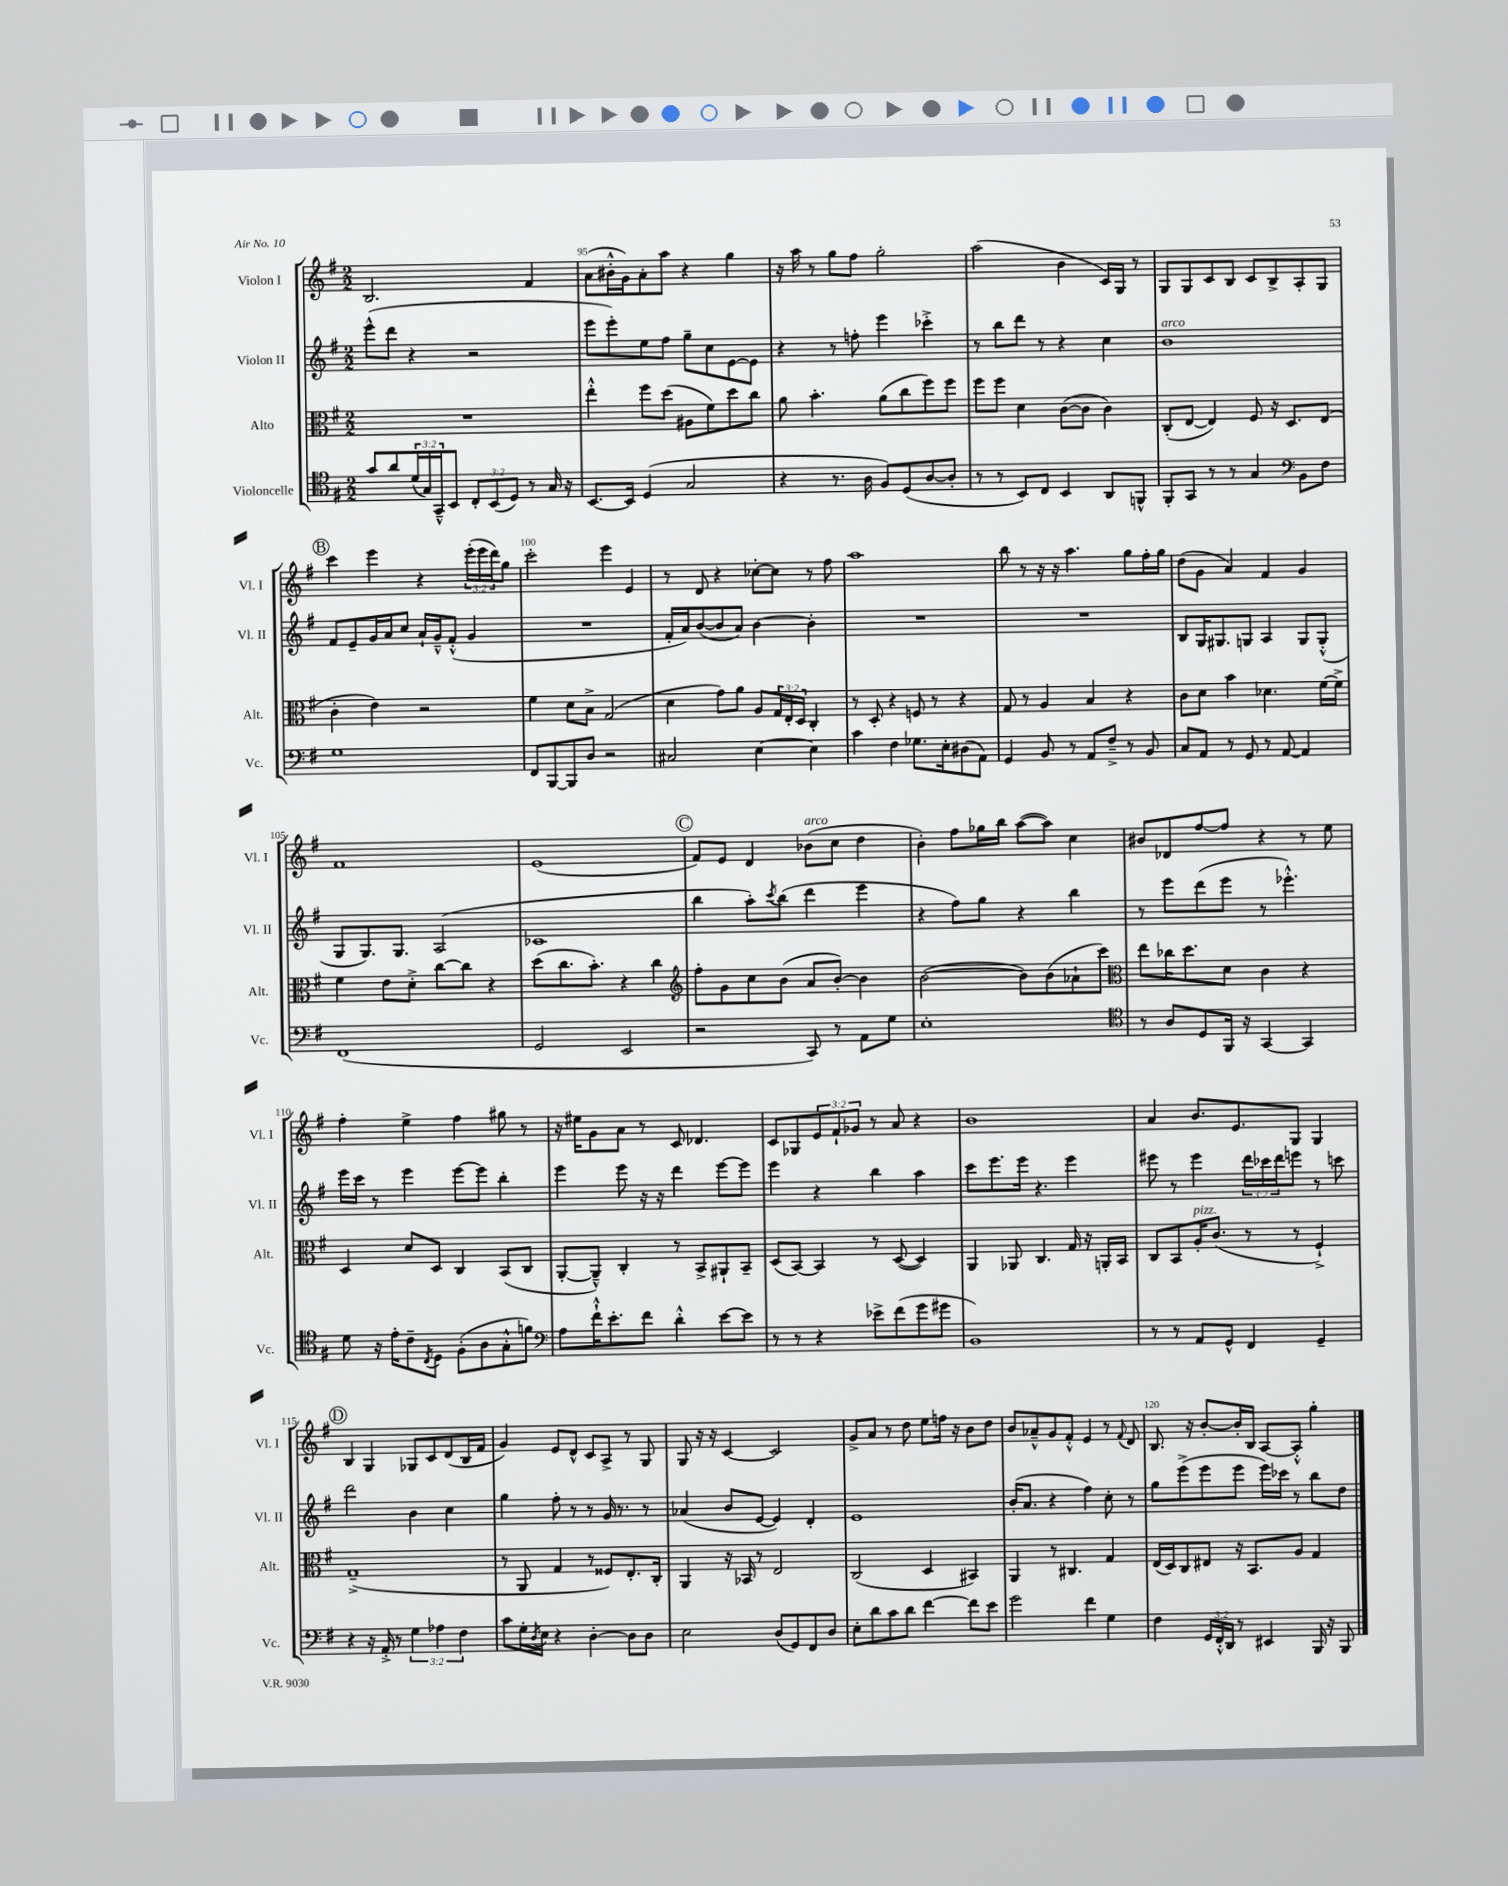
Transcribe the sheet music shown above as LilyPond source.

<<
\new StaffGroup <<
\new Staff = "s0" \with { instrumentName = "Violon I" shortInstrumentName = "Vl. I" } {
    \clef treble \key g \major \numericTimeSignature \time 2/2 \override Staff.TupletNumber.text = #tuplet-number::calc-fraction-text
    b2. fis'4 |
    a'8( bis'16-.-^ g'16) a'8-. a''8 r4 g''4 |
    r16 a''16 r8 g''8 fis''8 g''2-. |
    a''2( b'4 c'16) g16 r8 |
    g8 g8 c'8 b8 c'8 b8-> a8-. g8 |
    \mark \markup { \circle "B" } c'''4 e'''4 r4 \tuplet 3/2 { e'''16-.( e'''16 d'''16) } g''8 |
    c'''2-. e'''4 e'4 |
    r8 d'8 r4 ces''8~-. ces''8 r8 fis''8 |
    a''1 |
    b''8 r8 r16 r16 a''4. g''8 fis''16-. g''16 |
    d''8( g'8 a'4) fis'4 g'4 |
    fis'1 |
    e'1( |
    \mark \markup { \circle "C" } fis'8) e'8 d'4 bes'8^\markup { \italic "arco" }( c''8 d''4 |
    b'4-.) fis''8 ges''16 b''16 a''8~( a''8) c''4 |
    bis'8 des'8 fis''8~ fis''8 r4 r8 e''8 |
    fis''4-. e''4-> fis''4 gis''8 r8 |
    r16 eis''16 g'8 a'8 r8 c'8 des'4. |
    c'8 ges8 \tuplet 3/2 { e'8 fis'8-! ges'8 } r8 a'8 r4 |
    b'1 |
    a'4 b'8. e'8. g8 g4 |
    \mark \markup { \circle "D" } b4 g4 ges8 c'8 d'8( b16 fis'16 |
    g'4) e'8 d'8-^ c'8 a8-> r8 g8 |
    g8 r16 r16 c'4~ c'2 |
    g'8-> a'8 r8 d''8 e''8 f''16 r16 b'8 d''8 |
    b'8 aes'8---^ g'8 fis'8-.-^ e'4 r8 \appoggiatura { fis'8 } d'8 |
    b8. r16 b'8~-. b'16-. b16 a8~ a8-.-^ g''4-. \bar "|." |
}
\new Staff = "s1" \with { instrumentName = "Violon II" shortInstrumentName = "Vl. II" } {
    \clef treble \key g \major \numericTimeSignature \time 2/2 \override Staff.TupletNumber.text = #tuplet-number::calc-fraction-text
    e'''8-^( d'''8 r4 r2 |
    e'''8 e'''8-.) e''8 fis''8 g''8-- c''8 e'8~ e'8 |
    r4 r8 f''8-. e'''4 ces'''4-.-> |
    r8 b''8 d'''8 r8 r4 c''4 |
    b'1^\markup { \italic "arco" } |
    \mark \markup { \circle "B" } fis'8 e'8-- g'16 a'16 c''8 a'16-! g'16---^ fis'8-.-^( g'4 |
    R1 |
    fis'16-. a'16) b'8~( b'8 a'8) b'4~ b'4-. |
    R1 |
    R1 |
    b8 g16 gis8. g8 a4 g8 g8-.-^( |
    g8 g8.) g8. a2( |
    ces'1 |
    \mark \markup { \circle "C" } b''4 a''8-.) \acciaccatura { c'''8 } b''8( d'''4 e'''4 |
    r4 fis''8) g''8 r4 b''4 |
    r8 e'''8 d'''8( e'''8 r8 ees'''4.-.-^) |
    e'''16 c'''16 r8 e'''4 e'''8~ e'''8 b''4-. |
    e'''4 e'''8 r16 r16 d'''4 e'''8~ e'''8 |
    e'''4 r4 b''4 a''4 |
    c'''8 e'''8. e'''16 r4. e'''4 |
    eis'''8 r8 eis'''4 \tuplet 3/2 { d'''16 ces'''16 d'''16 } e'''8 r8 c'''8 |
    \mark \markup { \circle "D" } d'''2 b'4 c''4 |
    g''4 fis''8-. r8 r8 g'16 r8. r8 |
    aes'4( b'8 e'8~ e'4) d'4-. |
    e'1 |
    b'16-.( a'8. r4 fis''4) c''8-. r8 |
    g''8 e'''8->( e'''8 e'''8 e'''16) ces'''16 r8 b''8 d''8 \bar "|." |
}
\new Staff = "s2" \with { instrumentName = "Alto" shortInstrumentName = "Alt." } {
    \clef alto \key g \major \numericTimeSignature \time 2/2 \override Staff.TupletNumber.text = #tuplet-number::calc-fraction-text
    R1 |
    e''4-.-^ fis''8 d''8( ais8 fis'8) d''8 c''8 |
    a'8 b'4.-. a'8( c''8 fis''8) fis''8 |
    fis''8 fis''8 d'4 c'8~( c'8 c'4) |
    c8-.( e8~ e4) fis8 r16 d8. e8( |
    \mark \markup { \circle "B" } c'4-. e'4) r2 |
    fis'4 d'8 b8-> g2( |
    d'4 g'8) a'8 a8 \tuplet 3/2 { g16 e16-. d16 } c4-. |
    r8 d8-. r4 f8 r8 r4 |
    g8 r8 a4 b4 r4 |
    c'8 d'8 b'4 des'4. fis'16~ fis'16-> |
    fis'4 e'8 d'8-.-> c''8~ c''8 r4 |
    d''8( c''8. b'8.-.) r4 c''4 |
    \mark \markup { \circle "C" } \clef treble fis''8-. g'8 c''8 b'8( a'8 b'8~-.) b'4 |
    b'2~( b'8) b'8( aes'8-! c'''8) |
    \clef alto e''8 ces''16 d''8. d'8 c'4 r4 |
    d4 d'8 d8 c4 b,8( c8 |
    a,8~-. a,8---^) c4-. r8 b,8-> ais,8-! b,8-- |
    d8( b,8~) b,4 r8 d8~( d4) |
    a,4 aes,8 c4. g16 r16 a,16-. b,16 |
    c8 b,8 a16-.^\markup { \italic "pizz." } c'8.( r8 r8 fis4-!->) |
    \mark \markup { \circle "D" } g1--->( |
    r8 a,8 g4 r8 fisis8) e8.-. c16-. |
    a,4 r16 bes,16 r8 e2 |
    c2( d4 bis,4) |
    a,4 r8 cis4. g4 |
    e16( d16) c8 eis8 r16 b,8. a8 g4 \bar "|." |
}
\new Staff = "s3" \with { instrumentName = "Violoncelle" shortInstrumentName = "Vc." } {
    \clef tenor \key g \major \numericTimeSignature \time 2/2 \override Staff.TupletNumber.text = #tuplet-number::calc-fraction-text
    g'8 a'8 \tuplet 3/2 { d'16( g16) g,16---^ } b,8 \tuplet 3/2 { c8-. b,8( d8) } r8 g16 r16 |
    b,8.~ b,16 d4( g2 |
    r4 r8. a16 fis8) d8( a8~ a8-. |
    r8 r8 b,8) c8 b,4 a,8 f,8-^ |
    fis,8-. g,8 r8 r8 g4 \clef bass b,8 fis8 |
    \mark \markup { \circle "B" } g1 |
    fis,8 b,,8~ b,,8 d8 r2 |
    cis2 e4~ e4 |
    c'4 fis4 ges8. e16-. dis8( a,8) |
    g,4 b,8 r8 a,8 fis8---> r8 b,8 |
    c8 a,8 r8 g,8 r8 a,8~ a,4 |
    fis,1( |
    g,2 e,2 |
    \mark \markup { \circle "C" } r2 c,8) r8 a,8 g8 |
    e1-. |
    \clef tenor r8 a8 d8 fis,16 r16 g,4~ g,4 |
    d'8 r16 e'16-. c'8-- \acciaccatura { c8 } d8 fis8-.( a8 g8-.-^ f'8) |
    \clef bass a8 fis'16-!-^ e'8.-. fis'8 d'4-.-^ e'8~ e'8 |
    r8 r8 r4 ees'8-> fis'8( g'8 gis'8 |
    b,1) |
    r8 r8 a,8 g,8-^ fis,4 g,4-- |
    \mark \markup { \circle "D" } r4 r16 a,16-.-> r8 \tuplet 3/2 { g4 aes4 fis4 } |
    c'8 g16-. \acciaccatura { d8 } e16 r4 d4~-. d8 d8 |
    e2 d8( g,8) fis,8 d8 |
    e8-. d'8 c'8 d'8 fis'4~ fis'8 e'8 |
    g'2 fis'4 g4 |
    fis4 \tuplet 3/2 { g,16 fis,16-.-^ d,16 } r8 eis,4 b,,16 r16 b,,8 \bar "|." |
}
>>
>>
\layout { \context { \Score currentBarNumber = #94 \override BarNumber.break-visibility = ##(#f #t #t) barNumberVisibility = #(every-nth-bar-number-visible 5) } }
